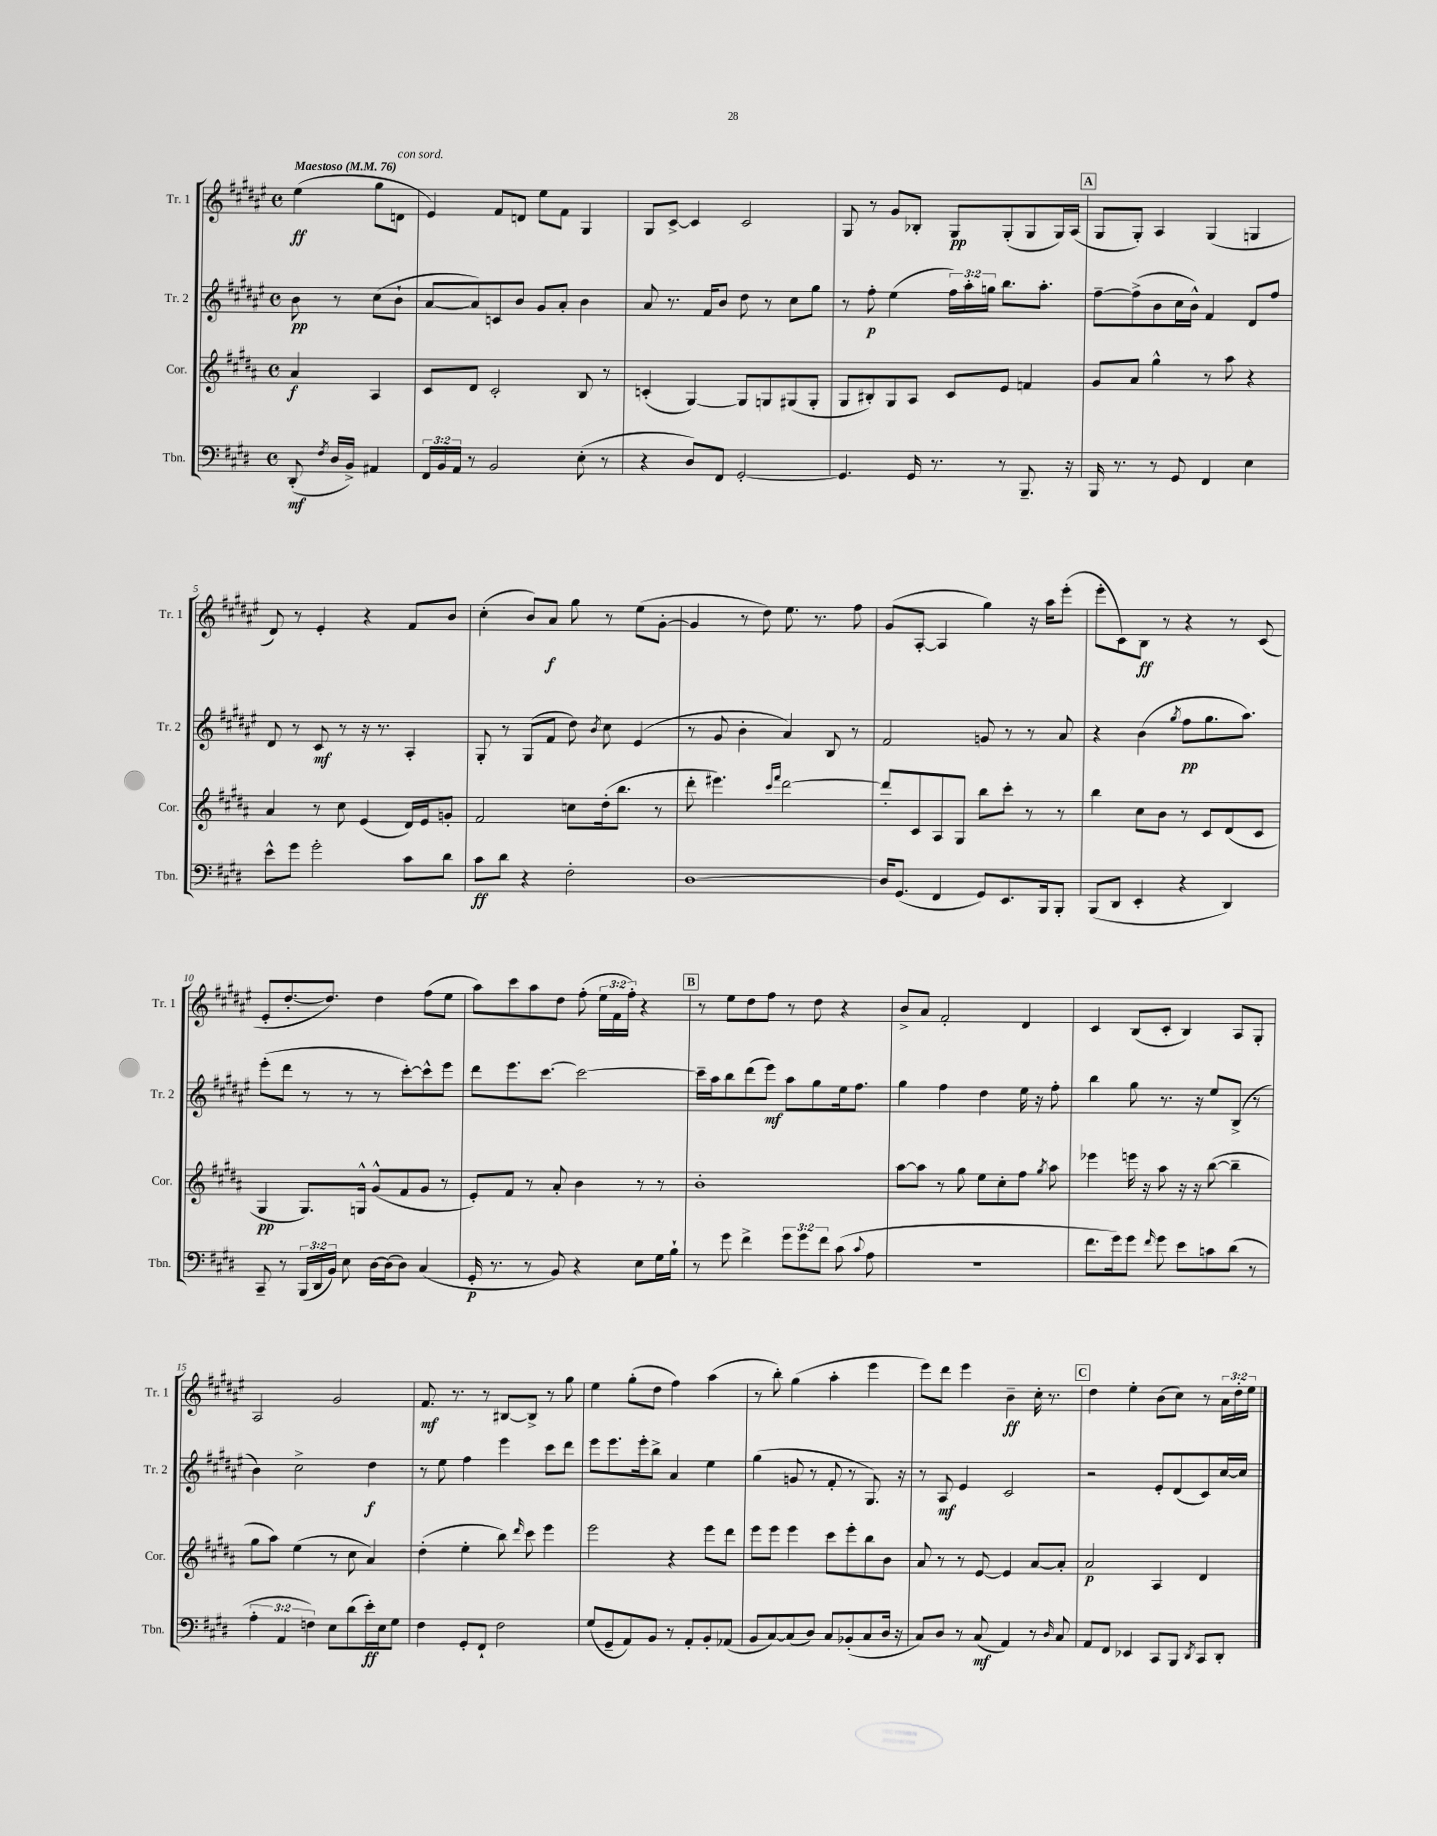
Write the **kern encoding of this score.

**kern	**kern	**kern	**kern
*staff4	*staff3	*staff2	*staff1
*clefF4	*clefG2	*clefG2	*clefG2
*k[f#c#g#d#]	*k[f#c#g#d#a#]	*k[f#c#g#d#a#e#]	*k[f#c#g#d#a#e#]
*M4/4	*M4/4	*M4/4	*M4/4
*met(c)	*met(c)	*met(c)	*met(c)
*MM76	*MM76	*MM76	*MM76
(8DD#'	4a#	8b	(4ee#
8qF#	.	.	.
16D#	.	8r	.
16BB^)	.	.	.
4AA#	4A#	(8cc#	8gg#
.	.	8b`	8d
=	=	=	=
24FF#	8c#	[8a#	4e#)
24BB	.	.	.
24AA	.	.	.
8r	8d#	8a#])	.
2BB	2c#'	8c	8f#
.	.	8b	8d
.	.	8g#	8ee#
.	.	8a#'	8f#
(8E'	8B	4b	4G#
8r	8r	.	.
=	=	=	=
4r	(4c'	8a#	8G#
.	.	8.r	[8c#^
8D#)	[4G#)	.	4c#]
.	.	16f#	.
8FF#	.	8b	.
[2GG#'	8G#]	8dd#	2c#
.	8G	8r	.
.	(8G#	8cc#	.
.	8G#'	8gg#	.
=	=	=	=
4.GG#]	8G#	8r	8G#
.	8B#')	8ff#'	8r
.	8G#	(4ee#	8g#
16GG#	8A#	.	8B-'
8.r	.	.	.
.	8c#	24ff#)	8G#
.	.	24aa#'	.
.	.	24gg	.
8r	8e	8.bb	(8G#'
8.BBB~	4f	.	8G#
.	.	8.aa#'	.
.	.	.	16G#)
16r	.	.	(16A#
=	=	=	=
16BBB	8g#	[8ff#~	8G#
8.r	.	.	.
.	8a#	(8ff#^]	8G#')
8r	4gg#^^	8b	4A#
8GG#	.	16cc#	.
.	.	16b^^)	.
4FF#	8r	4f#	(4G#
.	8aa#	.	.
4E	4r	8d#	4G
.	.	8ff#	.
=	=	=	=
8e^^	4a#	8d#	8d#)
8g#	.	8r	8r
2g#'	8r	8c#	4e#'
.	8cc#	8r	.
.	(4e	16r	4r
.	.	8.r	.
8c#	16d#)	4A#'	8f#
.	16e	.	.
8d#	8g'	.	8b
=	=	=	=
8c#	2f#	8G#'	(4cc#'
8d#	.	8r	.
4r	.	(8G#	8b)
.	.	8f#	8a#
2F#'	8cc	8dd#)	8gg#
.	.	8qb	.
.	(16dd#'	8cc#	8r
.	8.bb	.	.
.	.	(4e#	(8ee#
.	8r	.	[8g#'
=	=	=	=
[1D#	8ddd#'	8r	4g#]
.	4.eee#)	8g#	.
.	.	4b'	8r
.	.	.	8dd#)
.	16qqccc#	.	.
.	16qqfff#	.	.
.	[2ddd#	4a#)	8.ee#
.	.	.	8.r
.	.	8B	.
.	.	8r	8ff#
=	=	=	=
16D#]	8ddd#']	2f#	(8g#
(8.GG#	.	.	.
.	8c#	.	[8A#'
4FF#	8A#	.	4A#]
.	8G#	.	.
8GG#)	8bb	8g	4gg#)
8.EE	8ccc#'	8r	.
.	8r	8r	16r
16BBB	.	.	16aa#
8BBB'	8r	8a#	(8eee#'
=	=	=	=
(8BBB	4bb	4r	8eee#'
8DD#	.	.	8c#)
4EE'	8cc#	(4b	8B
.	8b	.	8r
.	.	8qgg#	.
4r	8r	8ff#	4r
.	8c#	8.gg#	.
4DD#)	(8d#	.	8r
.	.	8.aa#)	.
.	8c#	.	(8c#
=	=	=	=
8CC#~	4G#	(8eee#'	8e#'
8r	.	8ddd#	[8.dd#'
(24BBB	8.G#)	8r	.
24DD#	.	.	.
.	.	.	8.dd#])
24BB)	.	.	.
8E	.	8r	.
.	16G^^	.	.
[16D#	(8g#^^	8r	4dd#
(16D#]	.	.	.
8D#)	8f#	[8ccc#')	.
(4C#	8g#	8ccc#^^]	(8ff#
.	8r	8eee#	8ee#
=	=	=	=
16GG#'	8e')	8ddd#	8aa#)
8.r	.	.	.
.	8f#	8.eee#	8ccc#
8r	8r	.	8aa#
.	.	[8.ccc#	.
8BB)	8a#'	.	8dd#
4r	4b	2ccc#_	(8ff#'
.	.	.	24ee#
.	.	.	24f#
.	.	.	24ff#')
8E	8r	.	4r
16G#	8r	.	.
16B`	.	.	.
=	=	=	=
8r	1b'	16ccc#~]	8r
.	.	16aa#	.
8g#	.	8bb	8ee#
4f#^	.	(8ddd#	8dd#
.	.	8eee#)	8ff#
12g#	.	8aa#	8r
12g#	.	.	.
.	.	8gg#	8dd#
12f#	.	.	.
(8c#	.	16ee#	4r
.	.	8.ff#	.
8qqc#	.	.	.
8A	.	.	.
=	=	=	=
1r	[8aa#	4gg#	8b^
.	8aa#]	.	8a#
.	8r	4ff#	2f#'
.	8gg#	.	.
.	8ee	4dd#	.
.	8cc#'	.	.
.	8ff#	16ee#	4d#
.	.	16r	.
.	8qgg#	.	.
.	8aa#	8ff#'	.
=	=	=	=
8.f#	4eee-	4bb	4c#
16g#)	.	.	.
8g#	16eee	8gg#	(8B
.	16r	.	.
16qqf#	.	.	.
8g#	8aa#	8.r	8c#'
8e	16r	.	4B)
.	16r	16r	.
8c	([8bb	8ee#	.
(8d#	4bb~]	(8B^	8A#
8r	.	8r	8G#'
=	=	=	=
6A'	8gg#	4b)	2A#
.	8aa#)	.	.
6AA	.	.	.
.	(4ee	2cc#^	.
6F)	.	.	.
8E	8r	.	2g#
(8d#	8cc#	.	.
16e')	4a#)	4dd#	.
16E	.	.	.
8G#	.	.	.
=	=	=	=
4F#	(4dd#'	8r	8.f#
.	.	8ee#	.
.	.	.	8.r
8GG#'	4ee'	4ff#	.
8FF#`	.	.	8r
2F#	8bb)	4eee#	[8B#
.	16qqddd#	.	.
.	8ccc#	.	8B#^]
.	4eee	8ccc#	8r
.	.	8ddd#	8gg#
=	=	=	=
(8G#	2eee	8eee#	4ee#
8GG#~	.	8.eee#	.
8AA)	.	.	(8gg#'
.	.	16eee#'	.
8BB	.	8bb^	8dd#
8r	4r	4a#	4ff#)
8AA'	.	.	.
8BB'	8eee	4ee#	(4aa#
(8AA-	8ddd#	.	.
=	=	=	=
8BB	8eee	(4gg#	8r
[8C#)	8eee	.	8bb')
(8C#]	4eee	8g	(4gg#
8D#)	.	8r	.
8C#	8ccc#	8f#'	4aa#'
(8BB-'	8eee'	8r	.
8C#	8bb	8.G#)	4eee#
16D#	8b	.	.
16r	.	16r	.
=	=	=	=
8C#)	8a#	8r	8eee#)
8D#	8r	8A#	8ddd#
8r	8r	4e#	4eee#
(8C#	[8e	.	.
4AA)	4e]	2c#	4b~
8r	[8a#	.	16cc#'
.	.	.	8.r
16qqD#	.	.	.
8C#	8a#']	.	.
=	=	=	=
8AA	2a#	2r	4dd#
8FF#	.	.	.
4EE-	.	.	4ee#'
8CC#	4A#	8e#'	(8b
8BBB	.	(8d#	8cc#)
8qDD#	.	.	.
8CC#	4d#	8c#)	8r
8DD#'	.	[16cc#	24a#
.	.	.	24dd#'
.	.	16cc#]	.
.	.	.	24ee#
==	==	==	==
*-	*-	*-	*-
